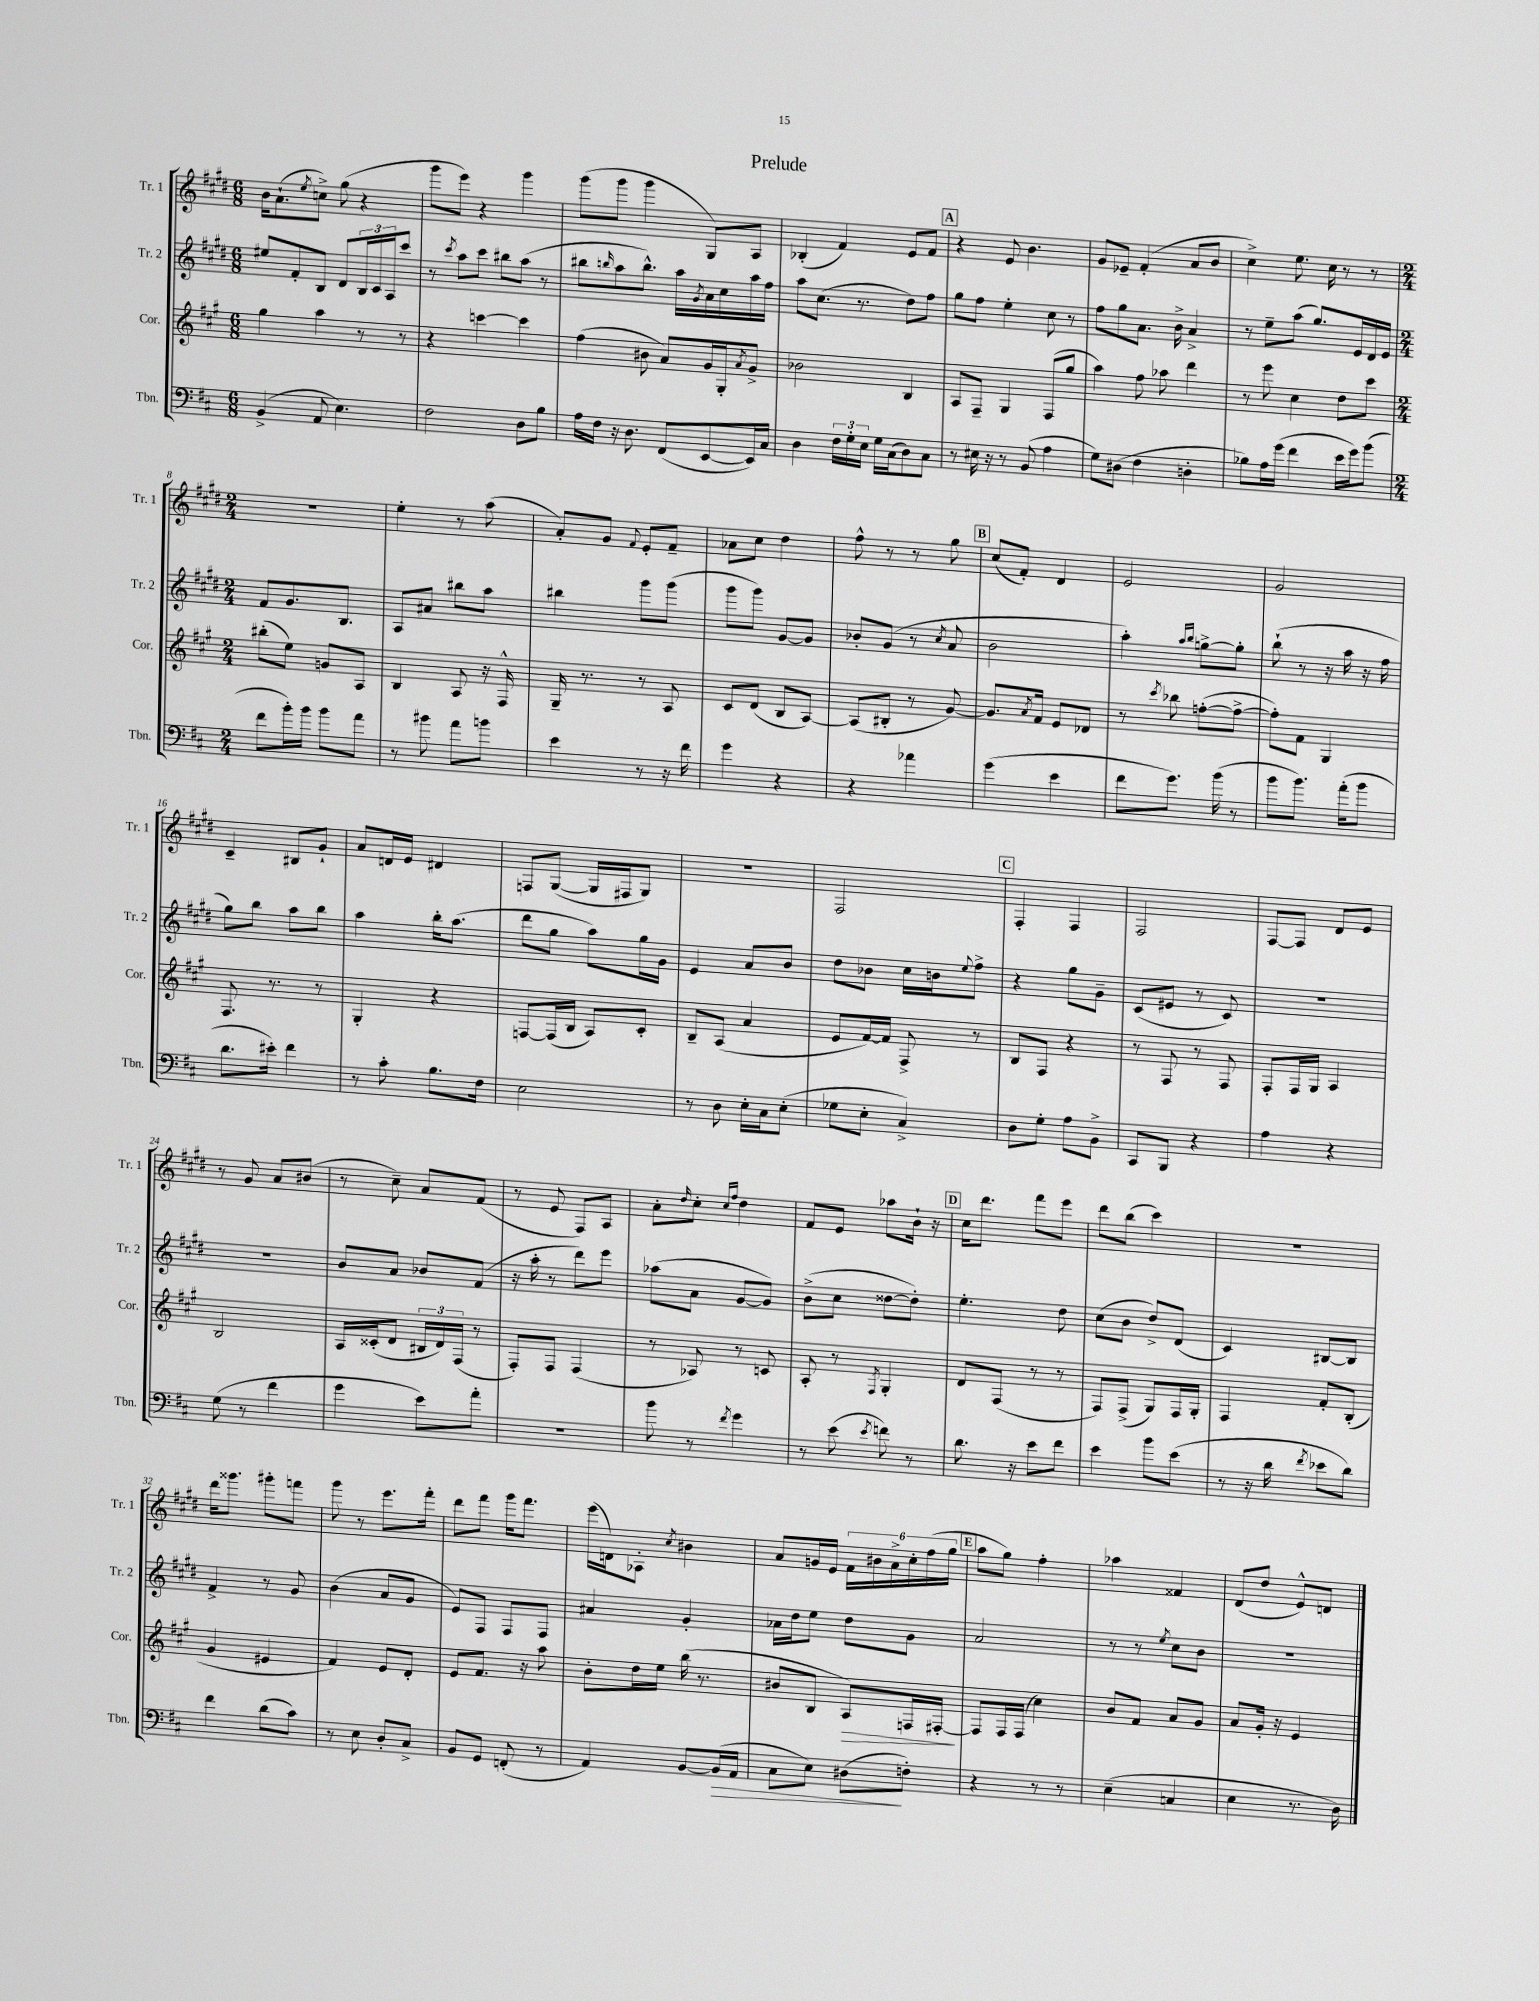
\header { title = "Prelude" }
<<
\new StaffGroup <<
\new Staff = "s0" \with { instrumentName = "Tr. 1" shortInstrumentName = "Tr. 1" } {
    \clef treble \key e \major \numericTimeSignature \time 6/8
    b'16 a'8.-!( \acciaccatura { e''8 } c''8->) gis''8( r4 |
    gis'''8 e'''8) r4 gis'''4 |
    gis'''8( gis'''8 gis'''4 gis8) a8 |
    bes4-.( fis'4) e'8 fis'8 |
    \mark \markup { \box "A" } r4 e'8 b'4. |
    gis'8 ees'8-- fis'4-.( a'8 b'8 |
    cis''4->) e''8. cis''16 r8 r8 |
    \numericTimeSignature \time 2/4 r2 |
    e''4-. r8 a''8( |
    a'8-.) gis'8 \appoggiatura { fis'8 } e'8-. fis'8-- |
    aes'8 cis''8 dis''4 |
    fis''8-^ r8 r8 gis''8 |
    \mark \markup { \box "B" } cis''8( fis'8-.) dis'4 |
    e'2 |
    gis'2 |
    cis'4-- bis8 gis'8-! |
    a'8 d'16 e'16 dis'4 |
    f8 gis8~( gis16 fis16 gis8) |
    r2 |
    fis2 |
    \mark \markup { \box "C" } fis4-. fis4 |
    fis2 |
    fis8~ fis8 dis'8 e'8 |
    r8 gis'8 a'8 bis'8( |
    r8 cis''8--) a'8 fis'8( |
    r8 e'8 fis8) a8 |
    a'8-. \grace { dis''16 } cis''8-. \grace { cis''16 fis''16 } dis''4 |
    fis'8 e'8 aes''8 b'16-! r16 |
    \mark \markup { \box "D" } cis''16 dis'''8. fis'''8 e'''8 |
    dis'''8 b''8( cis'''4) |
    r2 |
    dis'''16 gisis'''8. gis'''8-. f'''8 |
    gis'''8 r8 e'''8. fis'''16-. |
    dis'''8 fis'''8 gis'''16 fis'''8. |
    e'''16( d'16) aes8-. \acciaccatura { cis''8 } bis'4 |
    a'8 g'16 e'16 \tuplet 6/4 { fis'16 bis'16 a'16-> cis''16-. fis''16( gis''16 } |
    \mark \markup { \box "E" } a''8 gis''8) fis''4-. |
    aes''4 fisis'4 |
    dis'8( dis''8 e'8-^) d'8 \bar "|." |
}
\new Staff = "s1" \with { instrumentName = "Tr. 2" shortInstrumentName = "Tr. 2" } {
    \clef treble \key e \major \numericTimeSignature \time 6/8
    eis''8 fis'8-. b8 dis'8 \tuplet 3/2 { b16 cis'16 a16 } cis'''8 |
    r8 \acciaccatura { cis'''8 } a''8 cis'''8 bis''8 a''8( r8 |
    bis''8 \grace { b''16 } a''8 b''8.-^) a''16 \acciaccatura { gis'8 } a'16 cis''16 a''16 fis''16 |
    a''8 cis''8.( r8. dis''8) fis''8 |
    \mark \markup { \box "A" } gis''8 fis''8 e''4-. cis''8 r8 |
    fis''8 gis''8 a'8. b'16-> a'4-> |
    r8 e''8-- a''8( gis''8.) e'16 dis'16 e'16 |
    \numericTimeSignature \time 2/4 fis'8 gis'8. b8. |
    a8 ais'8 bis''8 a''8 |
    bis''4 gis'''8 gis'''8( |
    gis'''8 gis'''8) gis'8~ gis'8 |
    bes'8-. gis'8( r8 \acciaccatura { cis''8 } a'8 |
    \mark \markup { \box "B" } b'2 |
    a''4-.) \grace { a''16 b''16 } g''8~-> g''8-. |
    b''8-!( r8 r16 a''16 r16 fis''16 |
    gis''8) b''8 a''8 b''8 |
    a''4 b''16-. a''8.( |
    dis'''8 gis''8 a''8) gis''16 gis'16 |
    e'4 a'8 b'8 |
    dis''8 bes'8 cis''16 b'16 \appoggiatura { e''8 } fis''8-> |
    \mark \markup { \box "C" } r4 gis''8 gis'8-- |
    cis'8( eis'8 r8 cis'8) |
    r2 |
    R2 |
    b'8 a'8 bes'8 fis'8( |
    r16 a''16-. r8 dis'''8) e'''8 |
    aes''8( a'8 gis'8~ gis'8) |
    b'8->( cis''8 disis''8~ disis''8-.) |
    \mark \markup { \box "D" } e''4.-. dis''8 |
    cis''8( b'8 dis''8->) dis'8( |
    cis'4) bis8~ bis8 |
    fis'4-> r8 gis'8 |
    b'4( a'8 gis'8 |
    e'8) fis8 fis8 fis8 |
    ais'4 gis'4-. |
    aes'16 dis''16 e''8 dis''8 gis'8 |
    \mark \markup { \box "E" } a'2 |
    r8 r8 \acciaccatura { e''8 } cis''8 b'8 |
    r2 \bar "|." |
}
\new Staff = "s2" \with { instrumentName = "Cor." shortInstrumentName = "Cor." } {
    \clef treble \key a \major \numericTimeSignature \time 6/8
    gis''4 a''4 r8 r8 |
    r4 c'''4~ c'''4 |
    fis''4( bis'8 a'8) gis'16 gis16-. \acciaccatura { a'8 } gis'8-> |
    bes'2 b4 |
    \mark \markup { \box "A" } a8 fis8-- gis4 fis8( gis''8 |
    a''4) fis''8 aes''8 d'''4 |
    r8 e'''8 cis''4 d''8 cis'''8 |
    \numericTimeSignature \time 2/4 bis''8-.( e''8) g'8 a8 |
    b4 a8 r16 fis16-^ |
    gis16-- r8. r8 a8 |
    cis'8 d'8( b8 a8~) |
    a8( bis8-. r8 gis'8~) |
    \mark \markup { \box "B" } gis'8. \acciaccatura { a'8 } fis'16 e'8 des'8 |
    r8 \acciaccatura { cis'''8 } bes''8 f''8~-.( f''8~-> |
    f''8-.) fis'8 gis4 |
    fis8. r8. r8 |
    gis4-. r4 |
    f8~ f16( b16 a8) cis'8-. |
    b8-- a8( a'4 |
    e'8 fis'16~) fis'16 fis8-> r8 |
    \mark \markup { \box "C" } b8 fis8 r4 |
    r8 fis8 r8 fis8 |
    fis8-. fis16 gis16 a4 |
    b2 |
    a16 cisis'16-.( d'8 \tuplet 3/2 { bis16 d'16) fis16( } r8 |
    fis8-.) fis8 fis4( |
    r8 aes8) r8 c'8 |
    a8-. r8 \acciaccatura { fis8 } gis4-. |
    \mark \markup { \box "D" } d'8 fis8( r8 r8 |
    fis8) fis8->( gis8) fis16 gis16-. |
    fis4 fis'8-. b8-.( |
    gis'4 eis'4 |
    fis'4) e'8 d'8-. |
    e'8 fis'8. r16 a''8 |
    b'8-. d''16 e''16 b''16( r8. |
    bis'8 b8 a8\>) f16 fis16~-.\! |
    \mark \markup { \box "E" } fis8 fis16 fis16( cis''4) |
    b'8 fis'8 a'8 gis'8 |
    a'8 gis'16-. r16 e'4 \bar "|." |
}
\new Staff = "s3" \with { instrumentName = "Tbn." shortInstrumentName = "Tbn." } {
    \clef bass \key d \major \numericTimeSignature \time 6/8
    b,4->( a,8 e4.) |
    fis2 d8 b8 |
    a16 fis16 r16 d8. fis,8( e,8~ e,16) cis16 |
    d4 \tuplet 3/2 { fis16 g16-. e16 } g16 cis16( d8) cis8 |
    \mark \markup { \box "A" } r8 eis16 r16 r8 b,8( a4 |
    g8) dis8( fis4 d4-. |
    bes8) a16 g'16( fis'4 e'16 g'16) b'8( |
    \numericTimeSignature \time 2/4 fis'8 b'16-.) b'16 b'8 a'8 |
    r8 bis'8 a'8 b'8 |
    e'4 r8 r16 fis'16 |
    g'4 r4 |
    r4 aes'4 |
    \mark \markup { \box "B" } g'4( e'4 |
    fis'8 g'8.) b'16( r8 |
    b'8 b'8.) a'16-.( b'8 |
    d'8. eis'16-.) fis'4 |
    r8 cis'8-. b8. fis16 |
    e2 |
    r8 d8 e16-. cis16 e8-.( |
    ges8 e8-. cis4->) |
    \mark \markup { \box "C" } d8 g8-. a8 b,8-> |
    cis,8 b,,8 r4 |
    a4 r4 |
    g8( r8 fis'4 |
    g'4 e'8) a'8-. |
    R2 |
    b'8 r8 \acciaccatura { fis'8 } g'4 |
    r8 e'8( \acciaccatura { e'8 } f'8) r8 |
    \mark \markup { \box "D" } d'8. r16 e'8 fis'8 |
    e'4 b'8 e'8( |
    r8 r16 d'16 \acciaccatura { fis'8 } ees'8 d'8) |
    fis'4 d'8( cis'8) |
    r8 e8 d8-. cis8-> |
    b,8 g,8 f,8-.( r8 |
    a,4) b,8~ b,16\>( a,16 |
    cis8 e8) dis8\!( f8-.) |
    \mark \markup { \box "E" } r4 r8 r8 |
    e4--( c4 |
    e4 r8. d16) \bar "|." |
}
>>
>>
